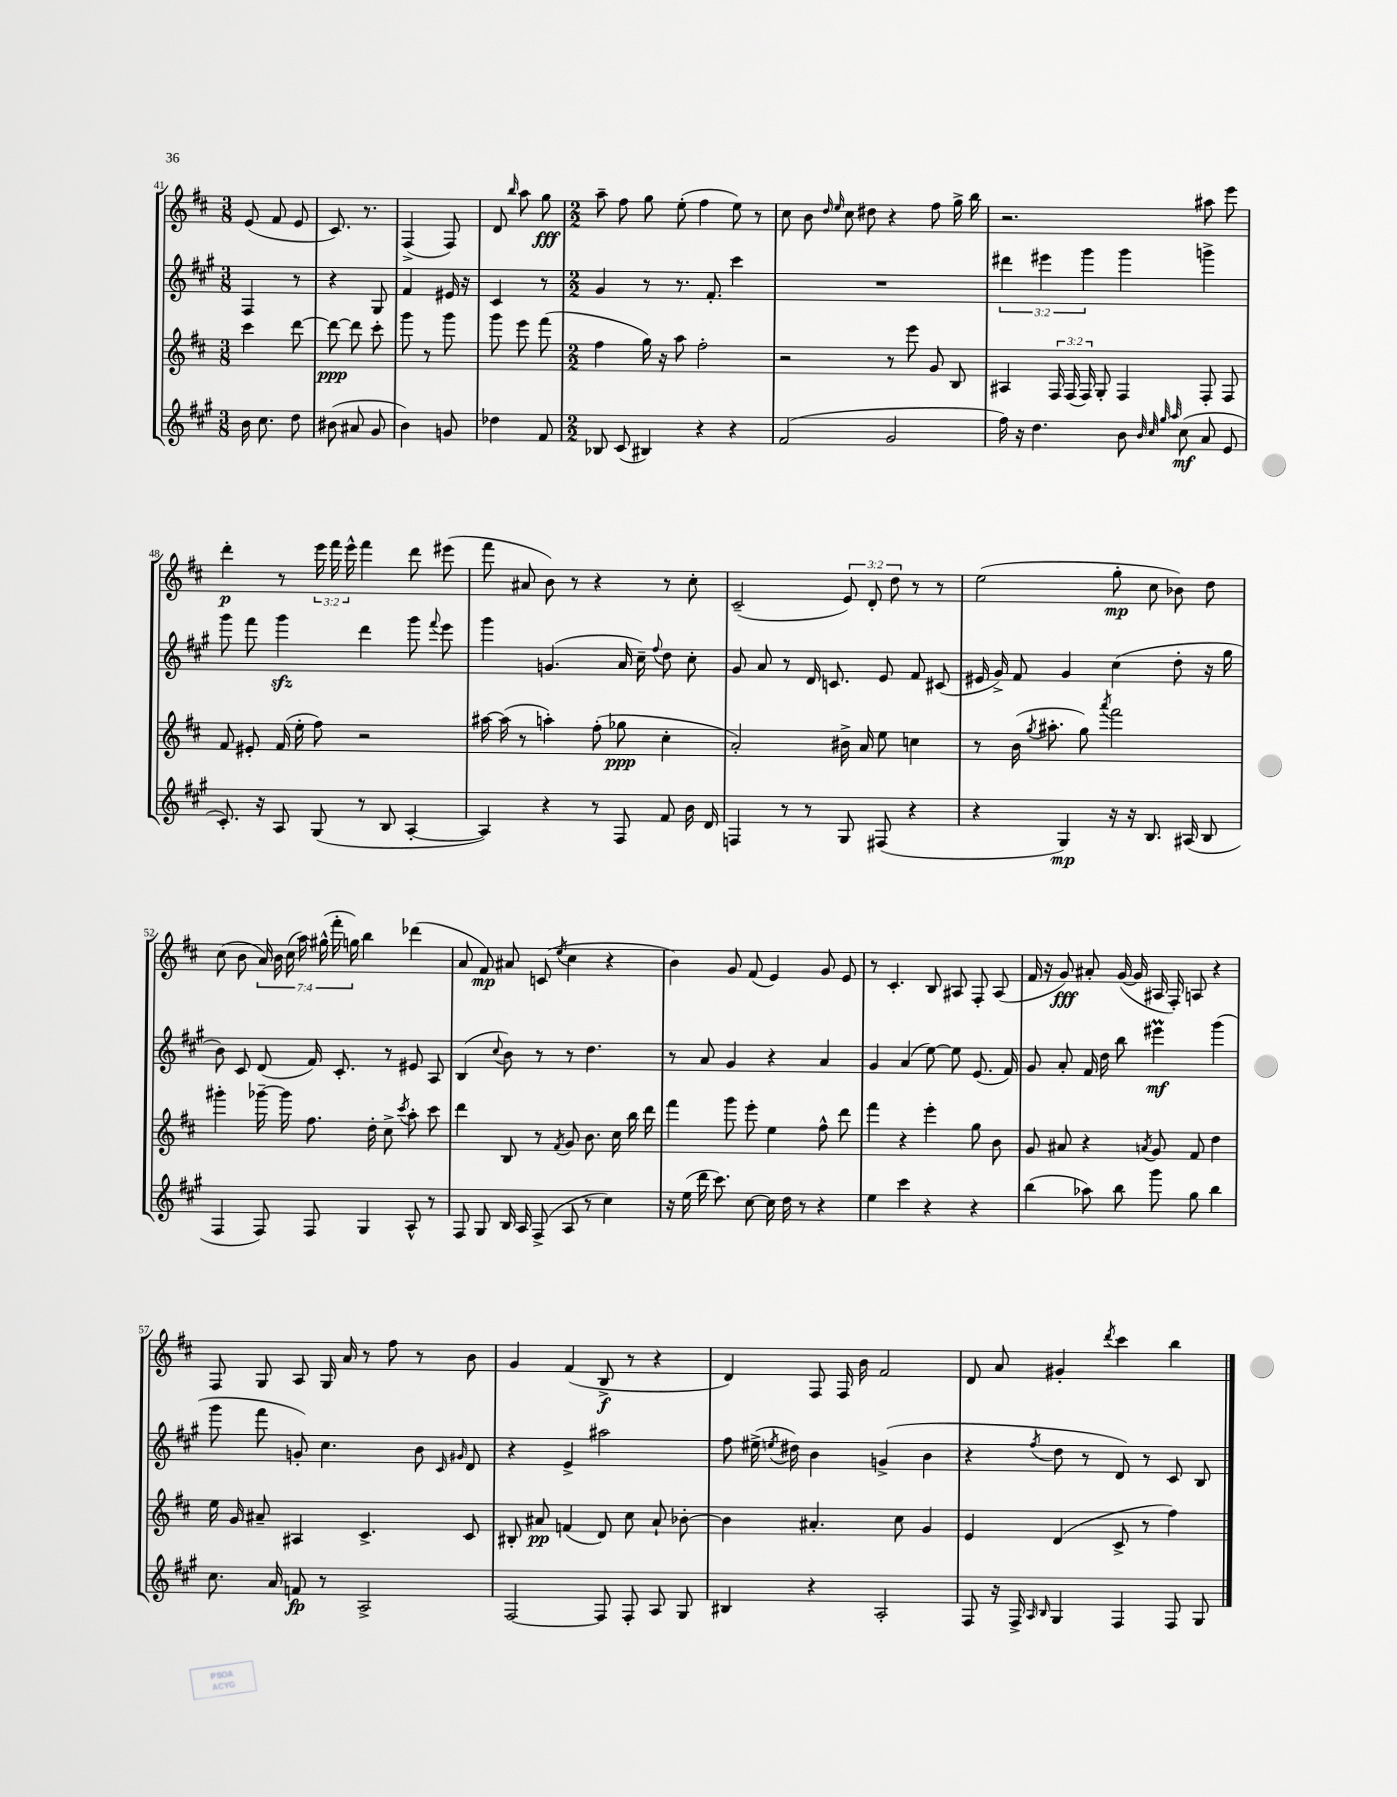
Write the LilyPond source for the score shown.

<<
\new StaffGroup <<
\new Staff = "s0" {
    \clef treble \key d \major \numericTimeSignature \time 3/8 \override Staff.TupletNumber.text = #tuplet-number::calc-fraction-text
    \autoBeamOff e'8( fis'8 e'8 |
    cis'8.) r8. |
    fis4->( fis8) |
    d'8 \grace { b''16 } a''8 g''8\fff |
    \numericTimeSignature \time 2/2 a''8-- fis''8 g''8 e''8-.( fis''4 e''8) r8 |
    cis''8 b'8 \grace { d''16 e''16 } cis''8 dis''8 r4 fis''8 g''16-> b''16 |
    r2. ais''8 e'''8 |
    d'''4-.\p r8 \tuplet 3/2 { e'''16 fis'''16 e'''16-^ } fis'''4 d'''8 eis'''8( |
    fis'''8 ais'8 b'8) r8 r4 r8 cis''8-. |
    cis'2--( \tuplet 3/2 { e'8) d'8-. d''8 } r8 r8 |
    e''2( g''8-.\mp cis''8 bes'8) d''8 |
    cis''8( b'8 \tuplet 7/4 { a'16) b'16 cis''16( a''16) gis''16-^( fis'''16-. g''16) } b''4 des'''4( |
    a'8 fis'8\mp) ais'8 c'8( \acciaccatura { e''8 } cis''4 r4 |
    b'4) g'8 fis'8( e'4) g'8 e'8 |
    r8 cis'4.-. b8 ais8 fis8-. ais8( |
    fis'16 r16 g'8\fff) ais'8-. g'16~( g'16 ais16 fis16-.) a8 r4 |
    fis8 g8 a8 g16 a'16 r8 fis''8 r8 b'8 |
    g'4 fis'4( b8->\f r8 r4 |
    d'4) fis8 fis16 b'16 fis'2 |
    d'8 a'8 gis'4-. \acciaccatura { d'''8 } cis'''4 b''4 \bar "|." |
}
\new Staff = "s1" {
    \clef treble \key a \major \numericTimeSignature \time 3/8 \override Staff.TupletNumber.text = #tuplet-number::calc-fraction-text
    \autoBeamOff fis4 r8 |
    r4 gis8 |
    fis'4 eis'16 r16 |
    cis'4 r8 |
    \numericTimeSignature \time 2/2 gis'4 r8 r8. fis'8.-. cis'''4 |
    R1 |
    \tuplet 3/2 { dis'''4 eis'''4 gis'''4 } gis'''4 g'''4-> |
    gis'''8 fis'''8 gis'''4\sfz d'''4 gis'''8 \appoggiatura { fis'''8 } e'''8 |
    gis'''4 g'4.( a'16 cis''16--) \appoggiatura { fis''8 } d''8 cis''8-. |
    gis'8 a'8 r8 d'16 c'8. e'8 fis'8 cis'8( |
    eis'16 gis'16->) fis'8 gis'4 cis''4( d''8-. r16 gis''16 |
    b'8) cis'8 d'8( fis'16) cis'8.-. r8 eis'8 a8 |
    b4( \appoggiatura { cis''8 } b'8) r8 r8 d''4. |
    r8 a'8 gis'4 r4 a'4 |
    gis'4 a'4( e''8~) e''8 e'8.( fis'16) |
    gis'8 a'8-. fis'16 d''16 b''8 eis'''4\prall\mf gis'''4( |
    gis'''8 fis'''8 g'8-.) cis''4. b'8 \grace { cis'16 gis'16 } d'8 |
    r4 e'4-> ais''2 |
    fis''8 eis''16->( \acciaccatura { e''8 } dis''16) b'4 g'4->( b'4 |
    r4 \acciaccatura { fis''8 } d''8 r8 d'8) r8 cis'8 b8 \bar "|." |
}
\new Staff = "s2" {
    \clef treble \key d \major \numericTimeSignature \time 3/8 \override Staff.TupletNumber.text = #tuplet-number::calc-fraction-text
    \autoBeamOff cis'''4 d'''8~ |
    d'''8~\ppp d'''8 cis'''8-. |
    g'''8 r8 g'''8 |
    g'''8 e'''8 fis'''8( |
    \numericTimeSignature \time 2/2 fis''4 g''16) r16 a''8 fis''2-. |
    r2 r8 e'''8 g'8 b8 |
    ais4 \tuplet 3/2 { fis16 fis16( fis16) } g8-. fis4 fis8-. fis8 |
    fis'8 eis'8-. fis'16( e''16-. fis''8) r2 |
    ais''16~ ais''16( r8 a''4-.) fis''8-.( ges''8\ppp cis''4-. |
    a'2-.) bis'16-> a'16 e''8 c''4 |
    r8 b'16( \acciaccatura { g''8 } ais''8.-. g''8) \acciaccatura { a'''8 } fis'''2 |
    gis'''4-. ges'''16~-- ges'''16 fis''8. d''16-. cis''8-> \acciaccatura { cis'''8 } a''8-. cis'''8 |
    d'''4 b8 r8 \acciaccatura { fis'8 } g'8 b'8. cis''16 b''16 d'''16 |
    fis'''4 g'''8 e'''8-. e''4 fis''8-^ d'''8 |
    fis'''4 r4 e'''4-. g''8 b'8 |
    g'8 ais'8 r4 \acciaccatura { a'8 } g'8 fis'8 d''4 |
    e''16 g'16 ais'8-- ais4 cis'4.-> cis'8 |
    bis8-. ais'8\pp f'4( d'8) cis''8 ais'8-! bes'8~-. |
    bes'4 ais'4.-. cis''8 g'4 |
    e'4 d'4( cis'8-> r8 fis''4) \bar "|." |
}
\new Staff = "s3" {
    \clef treble \key a \major \numericTimeSignature \time 3/8
    \autoBeamOff b'16 cis''8. d''8 |
    bis'8( ais'8 gis'8 |
    b'4) g'8 |
    des''4 fis'8 |
    \numericTimeSignature \time 2/2 bes8 cis'8( bis4) r4 r4 |
    fis'2( gis'2 |
    fis''16) r16 d''4. b'8 \grace { b'32 cis''32 gis''32 a''32 } cis''8\mf( a'8 e'8 |
    cis'8.-.) r16 a8 gis8( r8 b8 a4~-. |
    a4) r4 r8 fis8 fis'8 b'16 d'16 |
    f4 r8 r8 gis8 fis8( r4 |
    r4 gis4\mp) r16 r16 b8. ais16( b8 |
    fis4 fis8) fis8 gis4 a8-^ r8 |
    fis8 gis8 b16 a16 fis8->( a8 r8 cis''4) |
    r16 e''16( d'''16 cis'''8.) cis''8~ cis''16 d''16 r8 r4 |
    e''4 cis'''4 r4 r4 |
    b''4( aes''8) b''8 gis'''8 gis''8 b''4 |
    cis''8. a'16 f'8\fp r8 a2-> |
    fis2~ fis8 fis8-. a8 gis8 |
    bis4 r4 a2-. |
    fis8 r16 fis16-> \grace { a16 b16 } gis4 fis4 fis8 gis8 \bar "|." |
}
>>
>>
\layout { \context { \Score currentBarNumber = #41 } }
